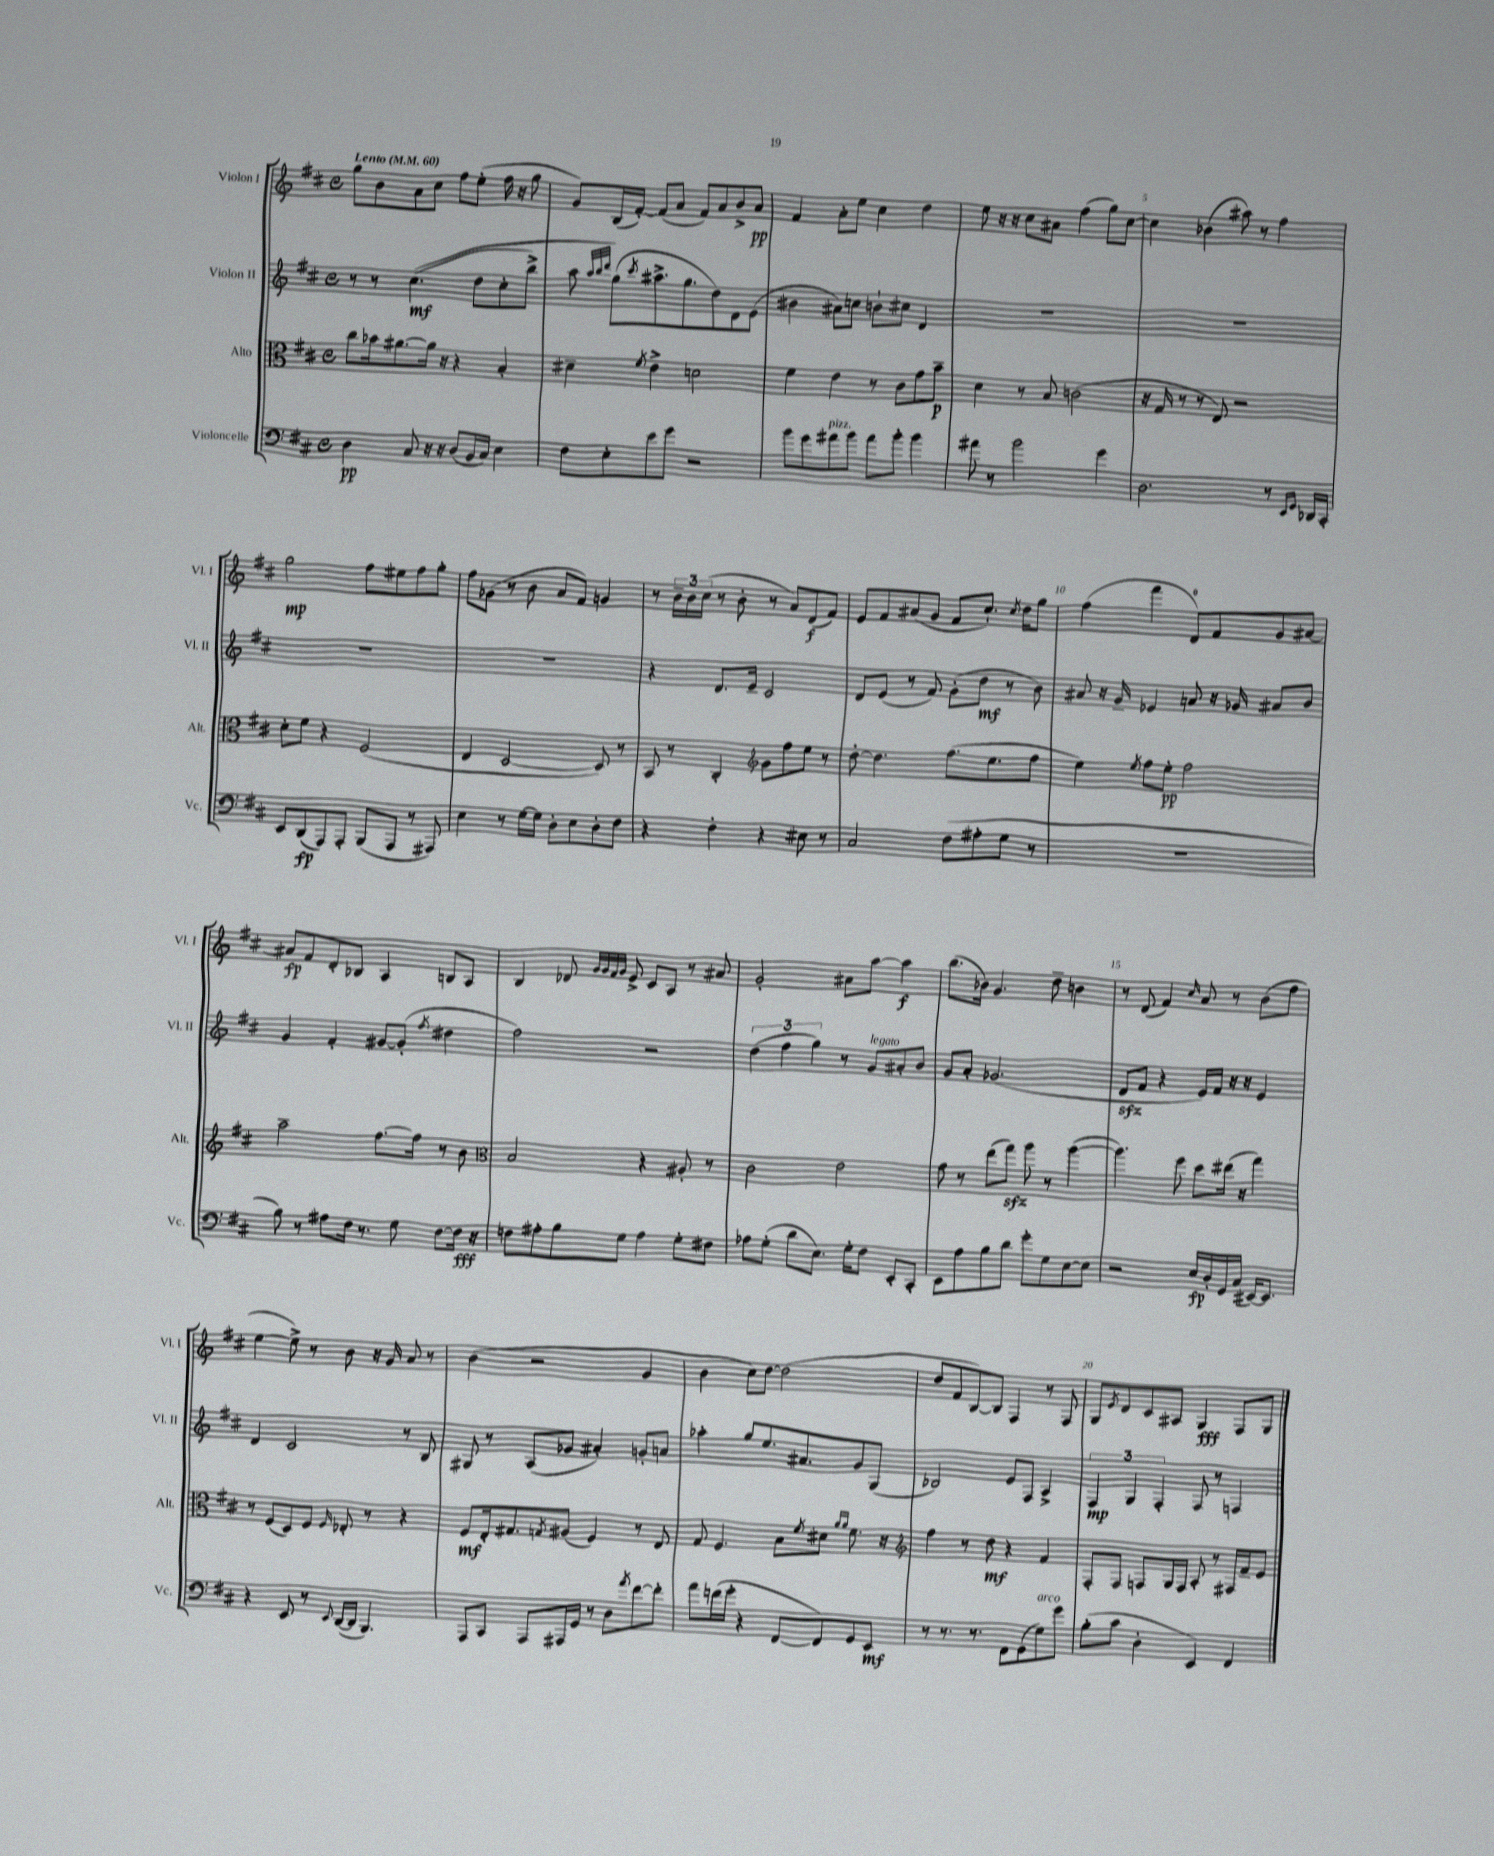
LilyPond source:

<<
\new StaffGroup <<
\new Staff = "s0" \with { instrumentName = "Violon I" shortInstrumentName = "Vl. I" } {
    \clef treble \key d \major \defaultTimeSignature \time 4/4 \tempo "Lento" 4 = 60
    g''8 b'8 a'8 cis''8 fis''8 e''8-.( fis''16 r16 g''8 |
    g'8) b16( fis'16~-.) fis'8( a'8 fis'8) a'8 b'8-> a'8\pp |
    fis'4 a'8-. e''8 cis''4 d''4 |
    e''8 r16 r16 cis''8 ais'8 fis''4( g''8) cis''8~ |
    cis''4 bes'4( ais''8) r8 fis''4 |
    g''2\mp fis''8 eis''8 fis''8 g''8-. |
    fis''8 ges'8( r8 b'8 a'8 fis'8) g'4 |
    r8 \tuplet 3/2 { b'16-- b'16 cis''16( } r8 b'8-. r8 a'8) d'8\f( fis'8) |
    e'8 fis'8 ais'8( g'8 fis'8 cis''8.-!) \acciaccatura { cis''8 } d''16 g''8 |
    fis''4( fis'''4 d'8-0) fis'8 g'8 ais'8~ |
    ais'8\fp fis'8 d'8-. bes8 a4 b8 a8 |
    b4 des'8 \grace { g'32 g'32 fis'32 g'32 } e'8-> cis'8 a8 r8 ais'8 |
    g'2-. ais'8 a''8~ a''4\f |
    b''8.( bes'16) g'4. d''8-- b'4 |
    r8 d'8( fis'4) \grace { cis''16 } a'8 r8 b'8( fis''8 |
    e''4~ e''8->) r8 b'8 r16 g'16 a'8 r8 |
    b'4( r2 g'4 |
    b'4 cis''8) d''8~ d''2( |
    d''8 fis'8 b8~) b8 fis4 r8 fis8 |
    g8 \acciaccatura { e'8 } d'8 cis'8 ais8 g4\fff fis8 g8 \bar "|." |
}
\new Staff = "s1" \with { instrumentName = "Violon II" shortInstrumentName = "Vl. II" } {
    \clef treble \key d \major \defaultTimeSignature \time 4/4
    r8 r8 cis''4.\mf(\( d''8 cis''8-. b''8->) |
    a''8 \grace { a''32 b''32 d'''32 } g''8(\) \acciaccatura { cis'''8 } ais''8.-> g''8. d''8) d'8 e'8( |
    bis'4 ais'8) c''8 b'8-! cis''8 d'4 |
    R1 |
    R1 |
    R1 |
    R1 |
    r4 d'8. e'16-- cis'2 |
    d'8 e'8( r8 fis'8) g'8-.( d''8\mf r8 b'8) |
    ais'8 r16 g'16-- ees'4 a'8 r16 ges'16 ais'8 b'8 |
    g'4 fis'4-. gis'8~ gis'8-.( \acciaccatura { fis''8 } dis''4 |
    fis''2) r2 |
    \tuplet 3/2 { d''4( fis''4 g''4) } r8 g'8^\markup { \italic "legato" } ais'8-. b'8 |
    g'8 a'8-. ges'2.( |
    d'8\sfz fis'8 r4 e'16) fis'16 r16 r16 e'4 |
    d'4 cis'2 r8 b8 |
    gis8 r8 a8( ges'8 ais'4-.) g'8-. a'8 |
    aes''4-. g''8 e''8. ais'8. g'8 g8( |
    bes2) e'8 fis8 a4-> |
    \tuplet 3/2 { fis4\mp g4 fis4-. } fis8 r8 f4 \bar "|." |
}
\new Staff = "s2" \with { instrumentName = "Alto" shortInstrumentName = "Alt." } {
    \clef alto \key d \major \defaultTimeSignature \time 4/4
    cis''8 bes'16 ais'8.~ ais'16 r16 r4 b4-. |
    dis'4-- \acciaccatura { fis'8 } e'4-> d'2 |
    fis'4 e'4 r8 cis'8 g'8 b'8--\p |
    d'4 r8 b8 c'2( |
    r16 g16 r8 r8 e8) r2 |
    d'8-. fis'8 r4 fis2( |
    e4 d2~ d8) r8 |
    b,8 r8 cis4-. \clef treble g'8 fis''8 e''8 r8 |
    d''8~-. d''4. fis''8.( e''8. fis''8 |
    e''4) \acciaccatura { e''8 } fis''8 e''8-.\pp fis''2 |
    a''2-- fis''8.~ fis''16 r8 b'8 |
    \clef alto b2 r4 ais8-. r8 |
    cis'2 e'2 |
    g'8 r8 e''8( g''8\sfz) a''8 r8 a''4~( |
    a''4.) fis''8 d''8 eis''16( r16 g''4) |
    r8 fis8( d8) fis8 \grace { fis16 } ees8-. r8 r4 |
    fis8\mf e16-. gis8. \acciaccatura { g8 } ais8( fis4) r8 e8 |
    g8 fis4. b8 \acciaccatura { fis'8 } dis'8 \grace { a'16 a'16 } fis'8. r16 |
    \clef treble fis''4 r8 d''8\mf r4 fis'4 |
    fis8-. fis8 f8 g16 f16 a8-. r8 fis16 fis'16-- e'8 \bar "|." |
}
\new Staff = "s3" \with { instrumentName = "Violoncelle" shortInstrumentName = "Vc." } {
    \clef bass \key d \major \defaultTimeSignature \time 4/4
    d4\pp cis8 r16 r16 d8( b,16 cis16) e4 |
    fis8 e8-. e'8 g'8 r2 |
    b'8 g'8 ais'8^\markup { \italic "pizz." } b'8 ais'8 b'8-. b'4 |
    ais'8 r8 b'2 g'4 |
    d2. r8 \grace { e,16 g,16 } des,16 cis,16-. |
    e,8 d,8\fp( a,,8) a,,8-. b,,8( a,,8 r8 ais,,8) |
    e4 r8 g16~ g16 d8-. e8 d8-. fis8 |
    r4 fis4-. r4 eis8 r8 |
    cis2 fis8( ais8-. g8 r8 |
    R1 |
    b8) r8 ais8 fis16 r8. g8 fis8~ fis16\fff r16 |
    f8 ais8-. b8 g8 ais4 g8-. fis8 |
    aes8 g8-.( d'8 e8.) g16-. fis8 e,8-. cis,8-. |
    e,8 a8 b8 d'8 g'8-. g8 e8~ e8 |
    r2 e16\fp d16-. g,16 cis16( eis,16~) eis,8. |
    r4 e,8 r8 \appoggiatura { e,8 } d,16~( d,16 b,,4.) |
    a,,8 cis,8 a,,8 ais,,16 g,16 r8 d8 \acciaccatura { a'8 } fis'8~ fis'8-. |
    a'8 f'16( g'16-. r4 fis,8~ fis,8) g,8 e,8\mf |
    r8 r8. r8. fis,8 g,8( g8^\markup { \italic "arco" }) g'8 |
    b8-.( cis'8 d4-. e,4) fis,4 \bar "|." |
}
>>
>>
\layout { \context { \Score \override BarNumber.break-visibility = ##(#f #t #t) barNumberVisibility = #(every-nth-bar-number-visible 5) } }
